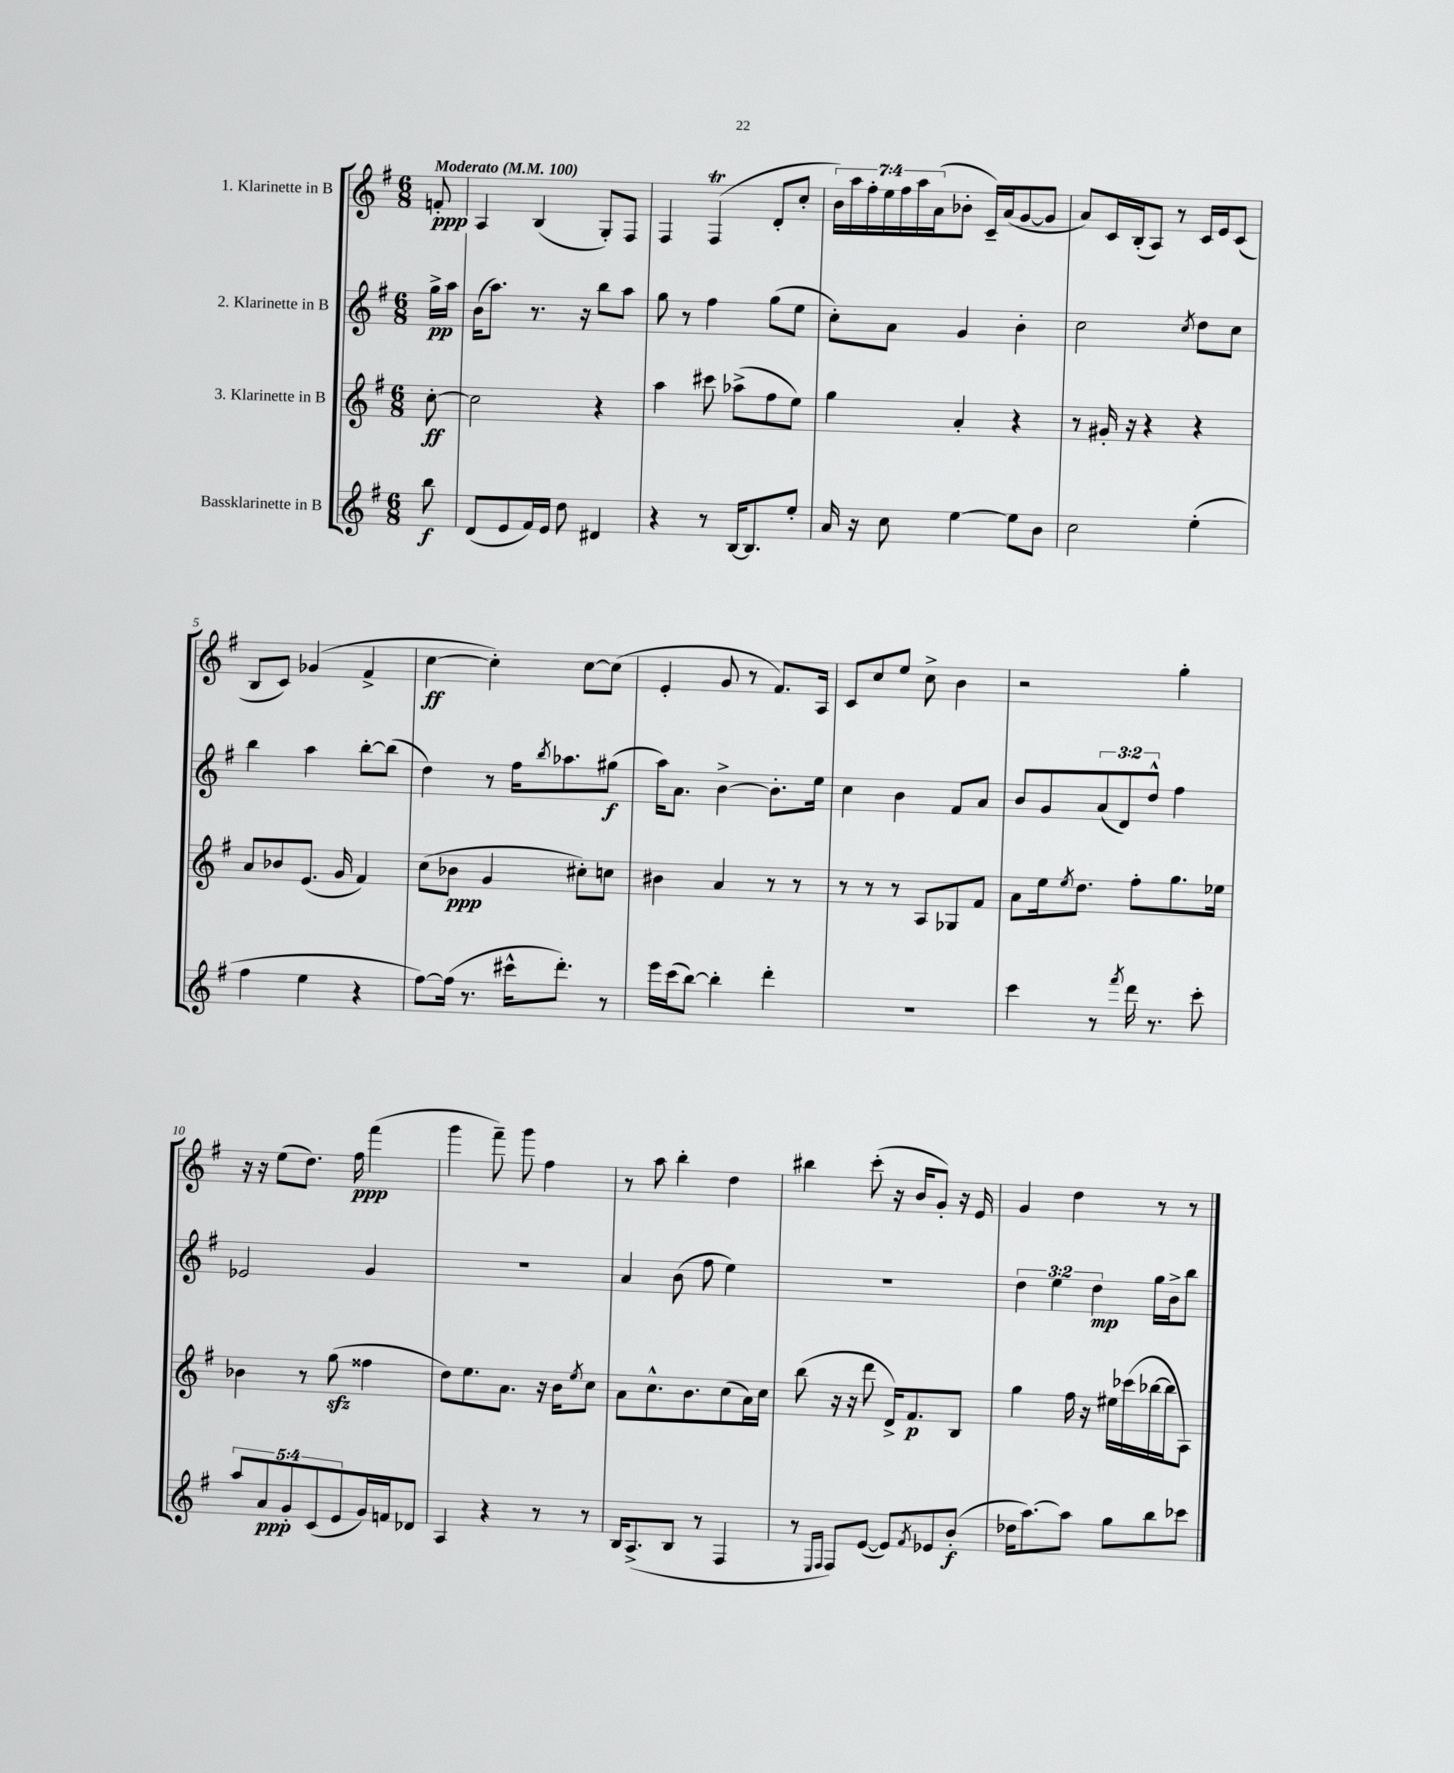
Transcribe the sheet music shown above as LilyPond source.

<<
\new StaffGroup <<
\new Staff = "s0" \with { instrumentName = "1. Klarinette in B" } {
    \clef treble \key g \major \numericTimeSignature \time 6/8 \override Staff.TupletNumber.text = #tuplet-number::calc-fraction-text \partial 8 \tempo "Moderato" 4 = 100
    f'8-.\ppp |
    a4 b4( g8-.) fis8 |
    fis4 fis4\trill( d'8-. c''8-. |
    \tuplet 7/4 { b'16) a''16 fis''16-. e''16 fis''16 a''16 a'16( } bes'8-. c'16--) a'16( g'8~ g'8 |
    a'8) c'16 b16-.( a8) r8 c'16 e'16 c'8( |
    b8 c'8) ges'4( fis'4-> |
    c''4~\ff c''4-.) c''8~ c''8( |
    e'4-. g'8 r8 fis'8.) a16 |
    c'8 c''8 e''8 c''8-> b'4 |
    r2 g''4-. |
    r16 r16 e''8( d''8.) fis''16\ppp fis'''4( |
    g'''4 fis'''8--) g'''8 fis''4 |
    r8 a''8 b''4-. d''4 |
    bis''4 c'''8-.( r16 b'16 g'8-.) r16 e'16 |
    g'4 d''4 r8 r8 \bar "|." |
}
\new Staff = "s1" \with { instrumentName = "2. Klarinette in B" } {
    \clef treble \key g \major \numericTimeSignature \time 6/8 \override Staff.TupletNumber.text = #tuplet-number::calc-fraction-text \partial 8
    g''16->\pp a''16 |
    b'16( a''8.) r8. r16 b''8 a''8 |
    g''8 r8 fis''4 g''8( e''8 |
    c''8-.) a'8 g'4 b'4-. |
    c''2 \acciaccatura { c''8 } d''8 c''8 |
    b''4 a''4 b''8~-. b''8( |
    d''4) r8 fis''16 \acciaccatura { b''8 } aes''8. gis''8\f( |
    a''16) a'8. b'4~-> b'8.-. e''16 |
    c''4 b'4 fis'8 a'8 |
    b'8 g'8 \tuplet 3/2 { a'8( d'8) d''8-^ } fis''4 |
    ees'2 g'4 |
    R2. |
    a'4 b'8( fis''8 e''4) |
    R2. |
    \tuplet 3/2 { d''4 e''4 d''4\mp } g''16 b'16-> b''8 \bar "|." |
}
\new Staff = "s2" \with { instrumentName = "3. Klarinette in B" } {
    \clef treble \key g \major \numericTimeSignature \time 6/8 \partial 8
    c''8~-.\ff |
    c''2 r4 |
    a''4 cis'''8 aes''8->( fis''8 e''8) |
    g''4 a'4-. r4 |
    r8 gis'16-. r16 r4 r4 |
    a'8 bes'8 e'8.( g'16 fis'4) |
    c''8( bes'8\ppp g'4 cis''8-.) c''8 |
    bis'4 a'4 r8 r8 |
    r8 r8 r8 a8 ges8 fis'8 |
    a'8 e''16 \acciaccatura { e''8 } d''8. fis''8-. g''8. ees''16 |
    bes'4 r8 g''8\sfz( fisis''4 |
    d''8) e''8. a'8. r16 b'16 \acciaccatura { e''8 } c''8 |
    a'8 c''8.-^ b'8. c''8( a'16) c''16 |
    b''8( r16 r16 d'''8 d'16->) fis'8.\p b8 |
    g''4 fis''16 r16 eis''16 ces'''16( bes''16~ bes''16 a8) \bar "|." |
}
\new Staff = "s3" \with { instrumentName = "Bassklarinette in B" } {
    \clef treble \key g \major \numericTimeSignature \time 6/8 \override Staff.TupletNumber.text = #tuplet-number::calc-fraction-text \partial 8
    b''8\f |
    d'8( e'8 fis'16) e'16 d''8 dis'4 |
    r4 r8 b16~ b8. e''8-. |
    a'16 r16 c''8 e''4~ e''8 b'8 |
    c''2 e''4-.( |
    fis''4 e''4 r4 |
    fis''8~) fis''16( r8. cis'''16-^ d'''8.-.) r8 |
    e'''16 c'''16( b''8~) b''4-. d'''4-. |
    R2. |
    c'''4 r8 \acciaccatura { fis'''8 } d'''16 r8. c'''8-. |
    \tuplet 5/4 { a''8 a'8\ppp g'8-. c'8( e'8 } g'16) f'16 des'8 |
    a4 r4 r8 r8 |
    b16 a8.->( b8 r8 fis4 |
    r8 \grace { e16 fis16 } fis8) e'8~( e'8) \acciaccatura { fis'8 } ees'8 b'8-.\f( |
    des''16 a''8.~) a''8 g''8 b''8 ces'''8 \bar "|." |
}
>>
>>
